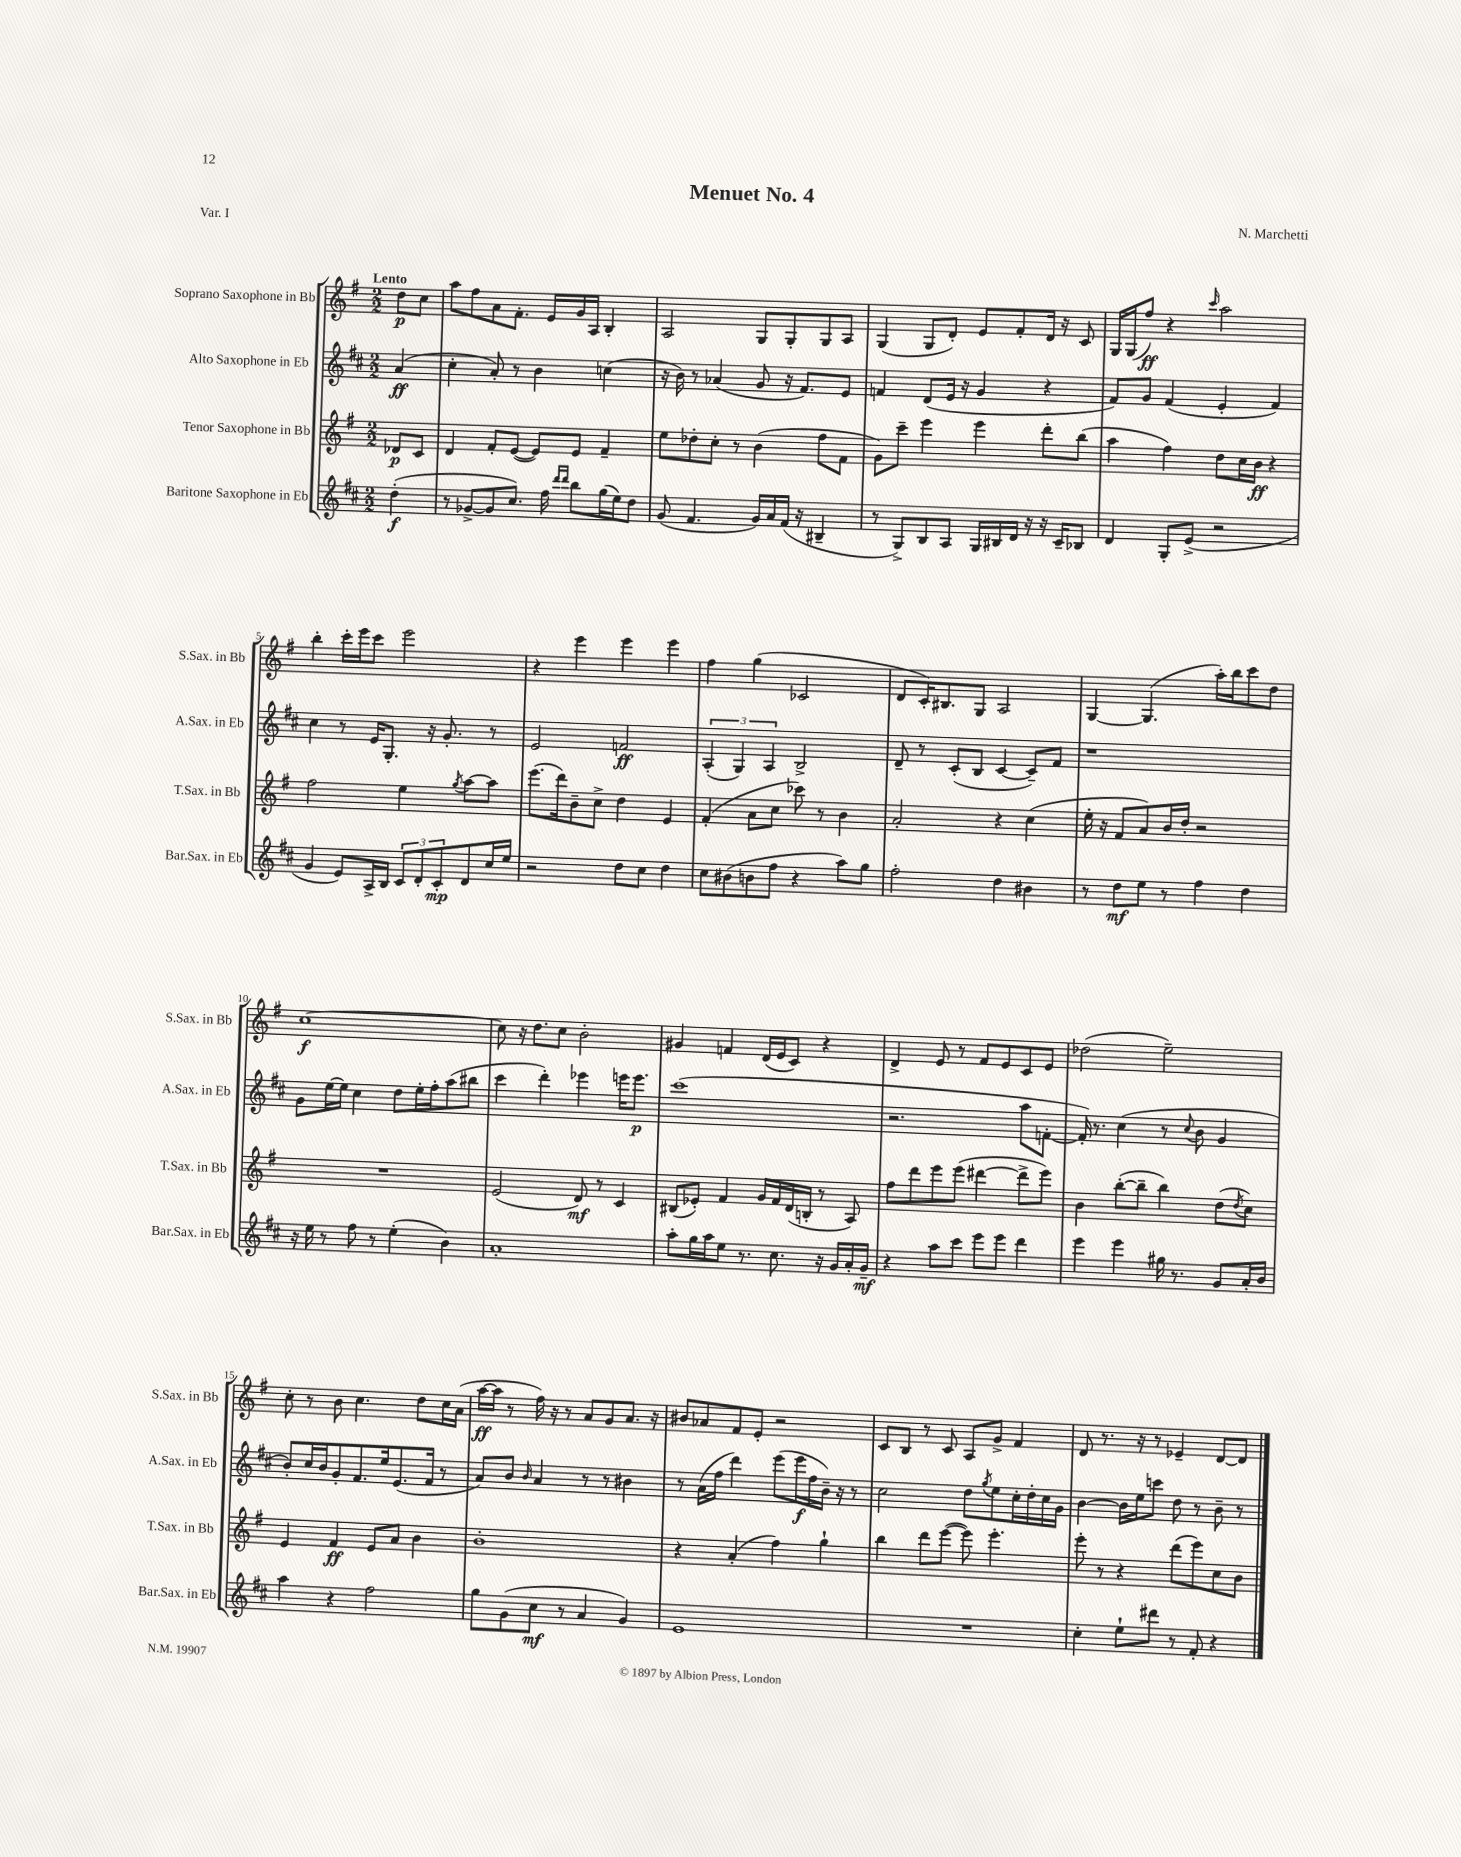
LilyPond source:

\header { title = "Menuet No. 4" composer = "N. Marchetti" piece = "Var. I" }
<<
\new StaffGroup <<
\new Staff = "s0" \with { instrumentName = "Soprano Saxophone in Bb" shortInstrumentName = "S.Sax. in Bb" } {
    \clef treble \key g \major \numericTimeSignature \time 2/2 \partial 4 \tempo "Lento"
    d''8\p c''8 |
    a''8 fis''8 a'8 fis'8.-. e'16 g'16 a16 b4-. |
    a2 g8 g8-. g8 a8 |
    g4( g8 d'8-.) e'8 fis'8-. d'16 r16 c'8 |
    g16 g16( fis''8\ff) r4 \grace { c'''16 } a''2 |
    b''4-. c'''16-. e'''16 c'''8 e'''2 |
    r4 e'''4 e'''4 e'''4 |
    fis''4 g''4( ces'2 |
    d'8 c'16-.) bis8. g8 a2 |
    g4~ g4.( a''16-.) b''16 c'''8 d''8 |
    c''1~\f |
    c''8 r16 d''8. c''8 b'2-. |
    gis'4 f'4 d'16( e'16 c'8) r4 |
    d'4-> e'8 r8 fis'8 e'8 c'8 e'8 |
    des''2( e''2--) |
    c''8-. r8 b'8 c''4. d''8 c''16 a'16( |
    a''16~\ff a''16 r8 fis''16) r16 r8 a'8 g'8 a'8. r16 |
    bis'8 aes'8 fis'8 e'8-. r2 |
    c'8 b8 r8 c'8 a8 g'8-> fis'4 |
    d'8 r8. r16 r8 ees'4-- d'8~ d'8 \bar "|." |
}
\new Staff = "s1" \with { instrumentName = "Alto Saxophone in Eb" shortInstrumentName = "A.Sax. in Eb" } {
    \clef treble \key d \major \numericTimeSignature \time 2/2 \partial 4
    a'4\ff( |
    cis''4-. a'8-.) r8 b'4 c''4( |
    r16 b'16) r8 aes'4( g'8 r16 fis'8.) e'8 |
    f'4 d'8( e'16 r16 g'4 r4 |
    fis'8) g'8 fis'4( e'4-. fis'4) |
    cis''4 r8 e'16 g8.-. r16 g'8.-. r8 |
    e'2 f'2\ff |
    \tuplet 3/2 { a4-.( g4) a4 } b2-> |
    d'8-- r8 cis'8-.( b8 cis'4~ cis'8--) fis'8 |
    r1 |
    g'8 e''16~ e''16 cis''4 d''8 e''16-. fis''16-. a''8( bis''8 |
    cis'''4 d'''4-.) ees'''4 e'''16 e'''8.\p |
    cis'''1( |
    r2. a''8 f'8~-. |
    f'16-.) r8. cis''4( r8 \appoggiatura { cis''8 } b'8 g'4 |
    b'8-.) cis''16 b'16 g'8-. fis'8. e''16 e'8.( fis'16 r8 |
    a'8) b'8 \grace { b'16 } a'4 r8 r8 bis'4 |
    r8 a'16( fis''16 d'''4) e'''8( e'''16\f fis''16 b'16--) r16 r8 |
    cis''2 d''8 \acciaccatura { g''8 } e''8 cis''16-. d''16-. cis''16 g'16 |
    b'4~ b'16 e''16 c'''8 d''8 r8 b'8-- r8 \bar "|." |
}
\new Staff = "s2" \with { instrumentName = "Tenor Saxophone in Bb" shortInstrumentName = "T.Sax. in Bb" } {
    \clef treble \key g \major \numericTimeSignature \time 2/2 \partial 4
    des'8\p c'8 |
    d'4 fis'8-. e'8~( e'8) e'8 fis'4-- |
    e''8 des''8-. c''8-. r8 b'4( fis''8 fis'8 |
    g'8) c'''8-- e'''4 e'''4 d'''8-. b''8( |
    a''4 fis''4) d''8 c''16 b'16\ff r4 |
    fis''2 e''4 \acciaccatura { g''8 } a''8~ a''8 |
    e'''8.( d'''16) b'8-- c''8-> d''4 e'4 |
    fis'4-.( a'8 c''8 ces'''8) r8 b'4 |
    a'2-. r4 c''4( |
    e''16-. r16 fis'8 a'8) b'16 d''16-. r2 |
    R1 |
    e'2( d'8\mf) r8 c'4 |
    bis8( ees'8-.) fis'4 g'16 fis'16 d'16( b16-. r8 a8) |
    fis''8 d'''8 e'''8 e'''8( dis'''4~ dis'''8-> e'''8) |
    b'4 b''8~-.( b''8-- b''4) d''8( \acciaccatura { d''8 } c''8) |
    e'4 fis'4\ff e'8 a'8 b'4 |
    b'1-. |
    r4 a'4-.( fis''4) g''4-! |
    b''4 d'''8 e'''8~( e'''8) e'''4.-. |
    e'''8-. r8 r4 d'''8( e'''8) c''8 b'8 \bar "|." |
}
\new Staff = "s3" \with { instrumentName = "Baritone Saxophone in Eb" shortInstrumentName = "Bar.Sax. in Eb" } {
    \clef treble \key d \major \numericTimeSignature \time 2/2 \partial 4
    d''4-.\f( |
    r8 ges'8~-> ges'8 cis''8.) fis''16 \grace { d'''16 d'''16 } b''8 g''16( e''16) d''8 |
    g'8( fis'4. g'16) a'16 fis'16( r16 bis4-- |
    r8 g8->) b8 a8 g16 bis16 d'16 r16 r16 cis'16-- bes8 |
    d'4 g8-. e'8->( r2 |
    g'4 e'8) a16-> b16 \tuplet 3/2 { cis'8 d'8-. cis'8-.\mp } d'8 cis''16 e''16 |
    r2 d''8 cis''8 d''4 |
    cis''8 bis'8( b'8 fis''8 r4 a''8) g''8 |
    fis''2-. d''4 bis'4 |
    r8 d''8\mf e''8 r8 fis''4 d''4 |
    r16 e''16 r8 fis''8 r8 e''4-.( b'4) |
    a'1-. |
    a''8-. g''16 a''16 e''8 r8. cis''8. r16 g'16 a'16-. g'16--\mf |
    r4 a''8 cis'''8 e'''8 e'''8 d'''4 |
    e'''4 e'''4 gis''16 r8. g'8 a'16-. b'16 |
    a''4 r4 fis''2 |
    g''8 g'8( cis''8\mf r8 a'4 g'4) |
    e'1 |
    R1 |
    cis''4-. e''8-! dis'''8 r8 fis'8-. r4 \bar "|." |
}
>>
>>
